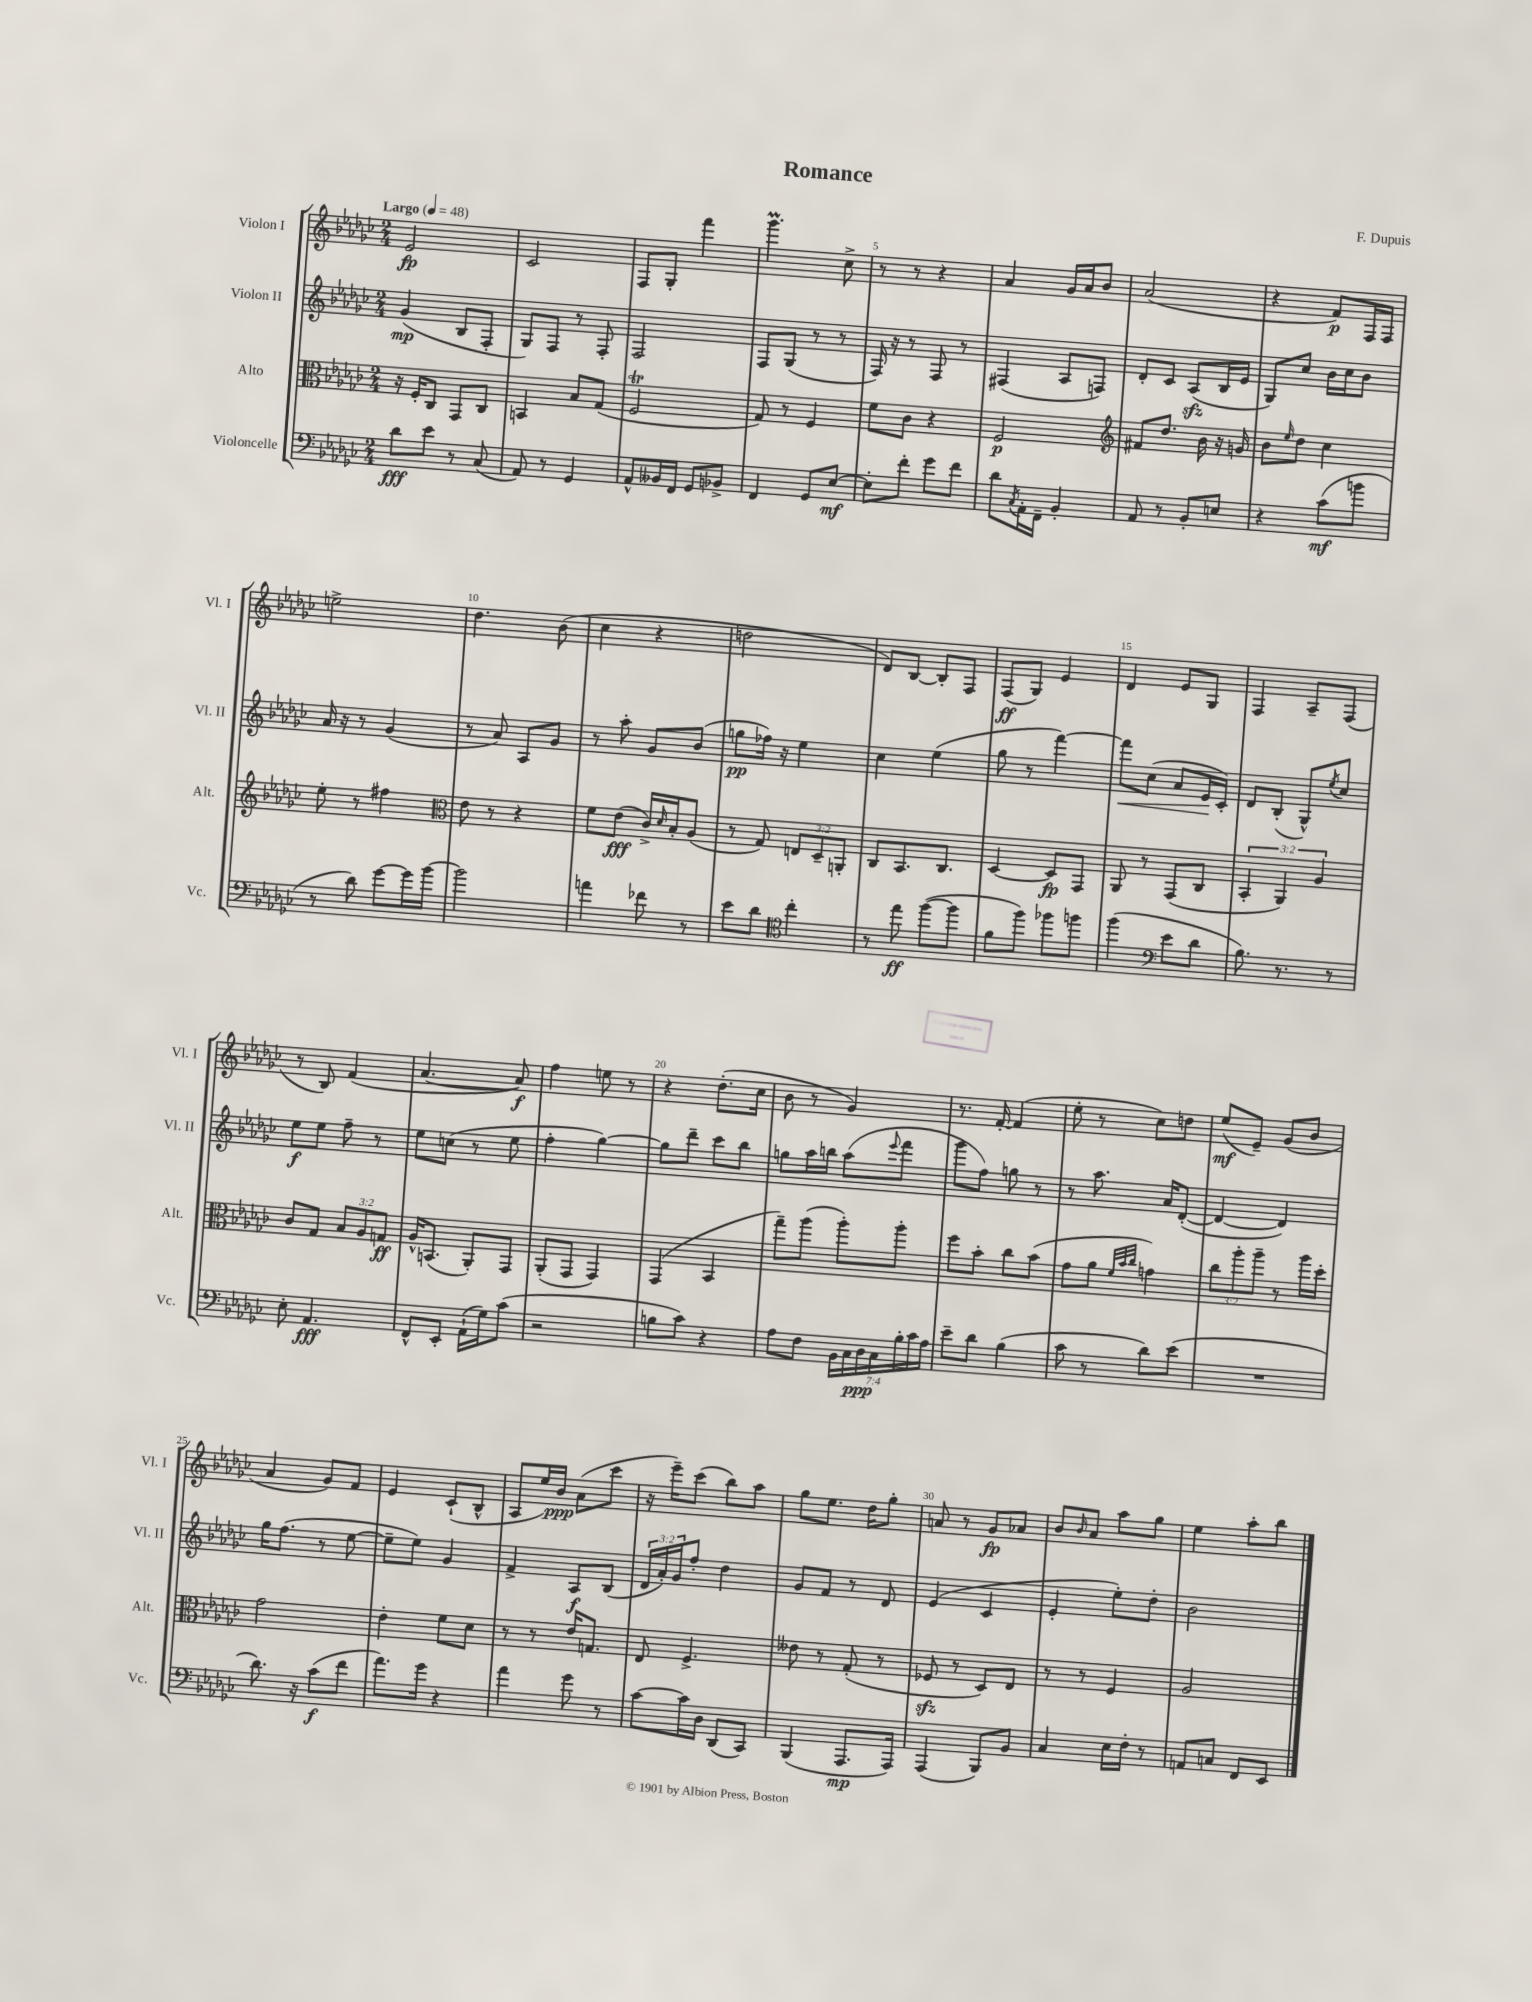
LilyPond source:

\header { title = "Romance" composer = "F. Dupuis" }
<<
\new StaffGroup <<
\new Staff = "s0" \with { instrumentName = "Violon I" shortInstrumentName = "Vl. I" } {
    \clef treble \key ges \major \numericTimeSignature \time 2/4 \tempo "Largo" 4 = 48
    ees'2\fp |
    ces'2 |
    f8 ges8-. f'''4 |
    ges'''4.\prall ces''8-> |
    r8 r8 r4 |
    aes'4 ges'16 aes'16 bes'8 |
    aes'2( |
    r4 f'8\p) f16 f16 |
    e''2-> |
    des''4. bes'8( |
    ces''4 r4 |
    d''2 |
    des'8) bes8~ bes8-. f8 |
    f8\ff( ges8) ees'4 |
    des'4 ees'8 ges8 |
    f4 aes8-- f8( |
    r8 bes8) f'4( |
    aes'4.~ aes'8\f) |
    f''4 e''8 r8 |
    r4 des''8.-.( ces''16 |
    bes'8 r8 ges'4) |
    r8. f'16~-. f'4( |
    ees''8-. r8 ces''8) d''8 |
    ees''8\mf( ees'8--) ges'8( bes'8 |
    aes'4 ges'8) f'8 |
    ees'4 ces'8-!( bes8-^ |
    aes8 ees''16) bes'16\ppp aes'8( ces'''8 |
    r16 ees'''16--) ces'''8( bes''8) aes''8 |
    ges''8 ees''8. des''16 ges''8-. |
    a'8 r8 ges'8\fp aes'8 |
    bes'8 \grace { bes'16 } aes'8 aes''8 ges''8 |
    ees''4 aes''8-. bes''8 \bar "|." |
}
\new Staff = "s1" \with { instrumentName = "Violon II" shortInstrumentName = "Vl. II" } {
    \clef treble \key ges \major \numericTimeSignature \time 2/4 \override Staff.TupletNumber.text = #tuplet-number::calc-fraction-text
    ges'4\mp( bes8 f8-. |
    ges8) f8 r8 f8-. |
    f2 |
    f8 ges8( r8 r8 |
    f16) r16 r8 f8 r8 |
    fis4( aes8 f8) |
    des'8-. ces'8 aes8\sfz( bes16 ees'16 |
    ges8) ces''8 bes'16 ces''16 bes'8 |
    aes'16 r16 r8 ges'4( |
    r8 aes'8) aes8 ges'8 |
    r8 aes''8-. ges'8 bes'8( |
    g''8\pp fes''16) r16 ees''4 |
    ces''4 ees''4( |
    ges''8 r8 f'''4~) |
    f'''8\< ces''8( aes'8 ees'16\! ces'16-.) |
    des'8 bes8-.( ges8-^) \acciaccatura { ees''8 } ces''8 |
    ees''8\f ees''8 f''8-- r8 |
    ees''8 c''8( r8 ees''8 |
    f''4-. ges''4~) |
    ges''8 des'''8-- ces'''8 bes''8 |
    g''8 aes''16 b''16 aes''8( \appoggiatura { ees'''8 } f'''8 |
    ges'''8 f''8) g''8 r8 |
    r8 aes''8. aes'16 des'8~-.( |
    des'4~ des'4) |
    ges''16 f''8.( r8 ees''8~ |
    ees''8-- ees''8) ges'4 |
    f'4-> aes8\f bes8( |
    \tuplet 3/2 { des'16 aes'16-.) ges'16 } f''8-. des''4 |
    ges'8 f'8 r8 des'8 |
    ees'4( ces'4 |
    ees'4-. ees''8-.) des''8-. |
    bes'2 \bar "|." |
}
\new Staff = "s2" \with { instrumentName = "Alto" shortInstrumentName = "Alt." } {
    \clef alto \key ges \major \numericTimeSignature \time 2/4 \override Staff.TupletNumber.text = #tuplet-number::calc-fraction-text
    r16 f16-. ces8 ges,8 ces8 |
    b,4 bes8 ges8( |
    f2\trill |
    ges8) r8 f4 |
    f'8 ces'8 r4 |
    f2\p |
    \clef treble fis'8 des''8. bes'16 r16 g'16 |
    bes'8 \grace { ees''16 } des''8 ces''4 |
    ees''8-. r8 fis''4 |
    \clef alto ees'8 r8 r4 |
    f'8 ees'8\fff( ces'16->) \grace { des'16 } bes16-. aes8( |
    r8 ges8) \tuplet 3/2 { e8 des8-- a,8-. } |
    ces8 bes,8. ces8. |
    des4~ des8\fp ges,8 |
    aes,8 r8 ges,8( ces8 |
    \tuplet 3/2 { bes,4-. aes,4) aes4 } |
    ces'8 ges8 \tuplet 3/2 { bes8 aes8 g8\ff } |
    aes16-^ b,8.( aes,8-.) ges,8 |
    aes,8-.( ges,8 ges,4) |
    ges,4( bes,4 |
    ges''8--) aes''8( aes''8-.) aes''8-. |
    f''8 bes'8-. ces''8 bes'8( |
    ges'8 aes'8 \grace { f'32 bes'32 ces''32 } g'4) |
    \tuplet 3/2 { ces''8 aes''8-. aes''8-- } r8 aes''16 des''16-. |
    ges'2 |
    ees'4-. f'8 des'8 |
    r8 r8 ees'16 g8. |
    ees8 f4.-> |
    eeses'8 r8 ges8-.( r8 |
    fes8\sfz r8 des8) ees8 |
    r8 r8 f4 |
    aes2 \bar "|." |
}
\new Staff = "s3" \with { instrumentName = "Violoncelle" shortInstrumentName = "Vc." } {
    \clef bass \key ges \major \numericTimeSignature \time 2/4 \override Staff.TupletNumber.text = #tuplet-number::calc-fraction-text
    des'8\fff ees'8 r8 ces8( |
    aes,8) r8 ges,4 |
    aes,8-^ beses,16 f,16 ges,8 bes,8-> |
    f,4 ges,8 ees8~\mf |
    ees8-. f'8-. ges'8 f'8 |
    des'8 \acciaccatura { ces8 } aes,16-. f,16-- bes,4-. |
    aes,8 r8 bes,8-. e8 |
    r4 ces'8\mf( b'8 |
    r8 des'8) ges'8~ ges'16 bes'16~ |
    bes'2 |
    a'4 fes'8 r8 |
    ees'8 des'8 \clef tenor ces''4-. |
    r8 ees''8\ff f''8~( f''8 |
    f'8 f''8) fes''8 f''8 |
    f''4( \clef bass ees'8 des'8 |
    bes8.) r8. r8 |
    ees8-. aes,4.\fff |
    f,8-^ ees,8-. aes,16-!( ges16) ces'8( |
    r2 |
    b8 ces'8) r4 |
    aes8 f8 \tuplet 7/4 { bes,16 ces16 des16\ppp ces16 bes16-. ces'16 aes16 } |
    ees'8-- des'8 bes4( |
    ces'8 r8 des'8) ees'8( |
    R2 |
    des'8.) r16 ces'8\f( f'8 |
    aes'8.) ges'16 r4 |
    aes'4 ges'8 r8 |
    ces'8~ ces'16 des16 des,8( ces,8) |
    bes,,4( aes,,8.\mp aes,,16) |
    aes,,4( bes,,8) bes,8 |
    ces4 ees16 f16-. r8 |
    a,8 c8 f,8 ees,8 \bar "|." |
}
>>
>>
\layout { \context { \Score \override BarNumber.break-visibility = ##(#f #t #t) barNumberVisibility = #(every-nth-bar-number-visible 5) } }
